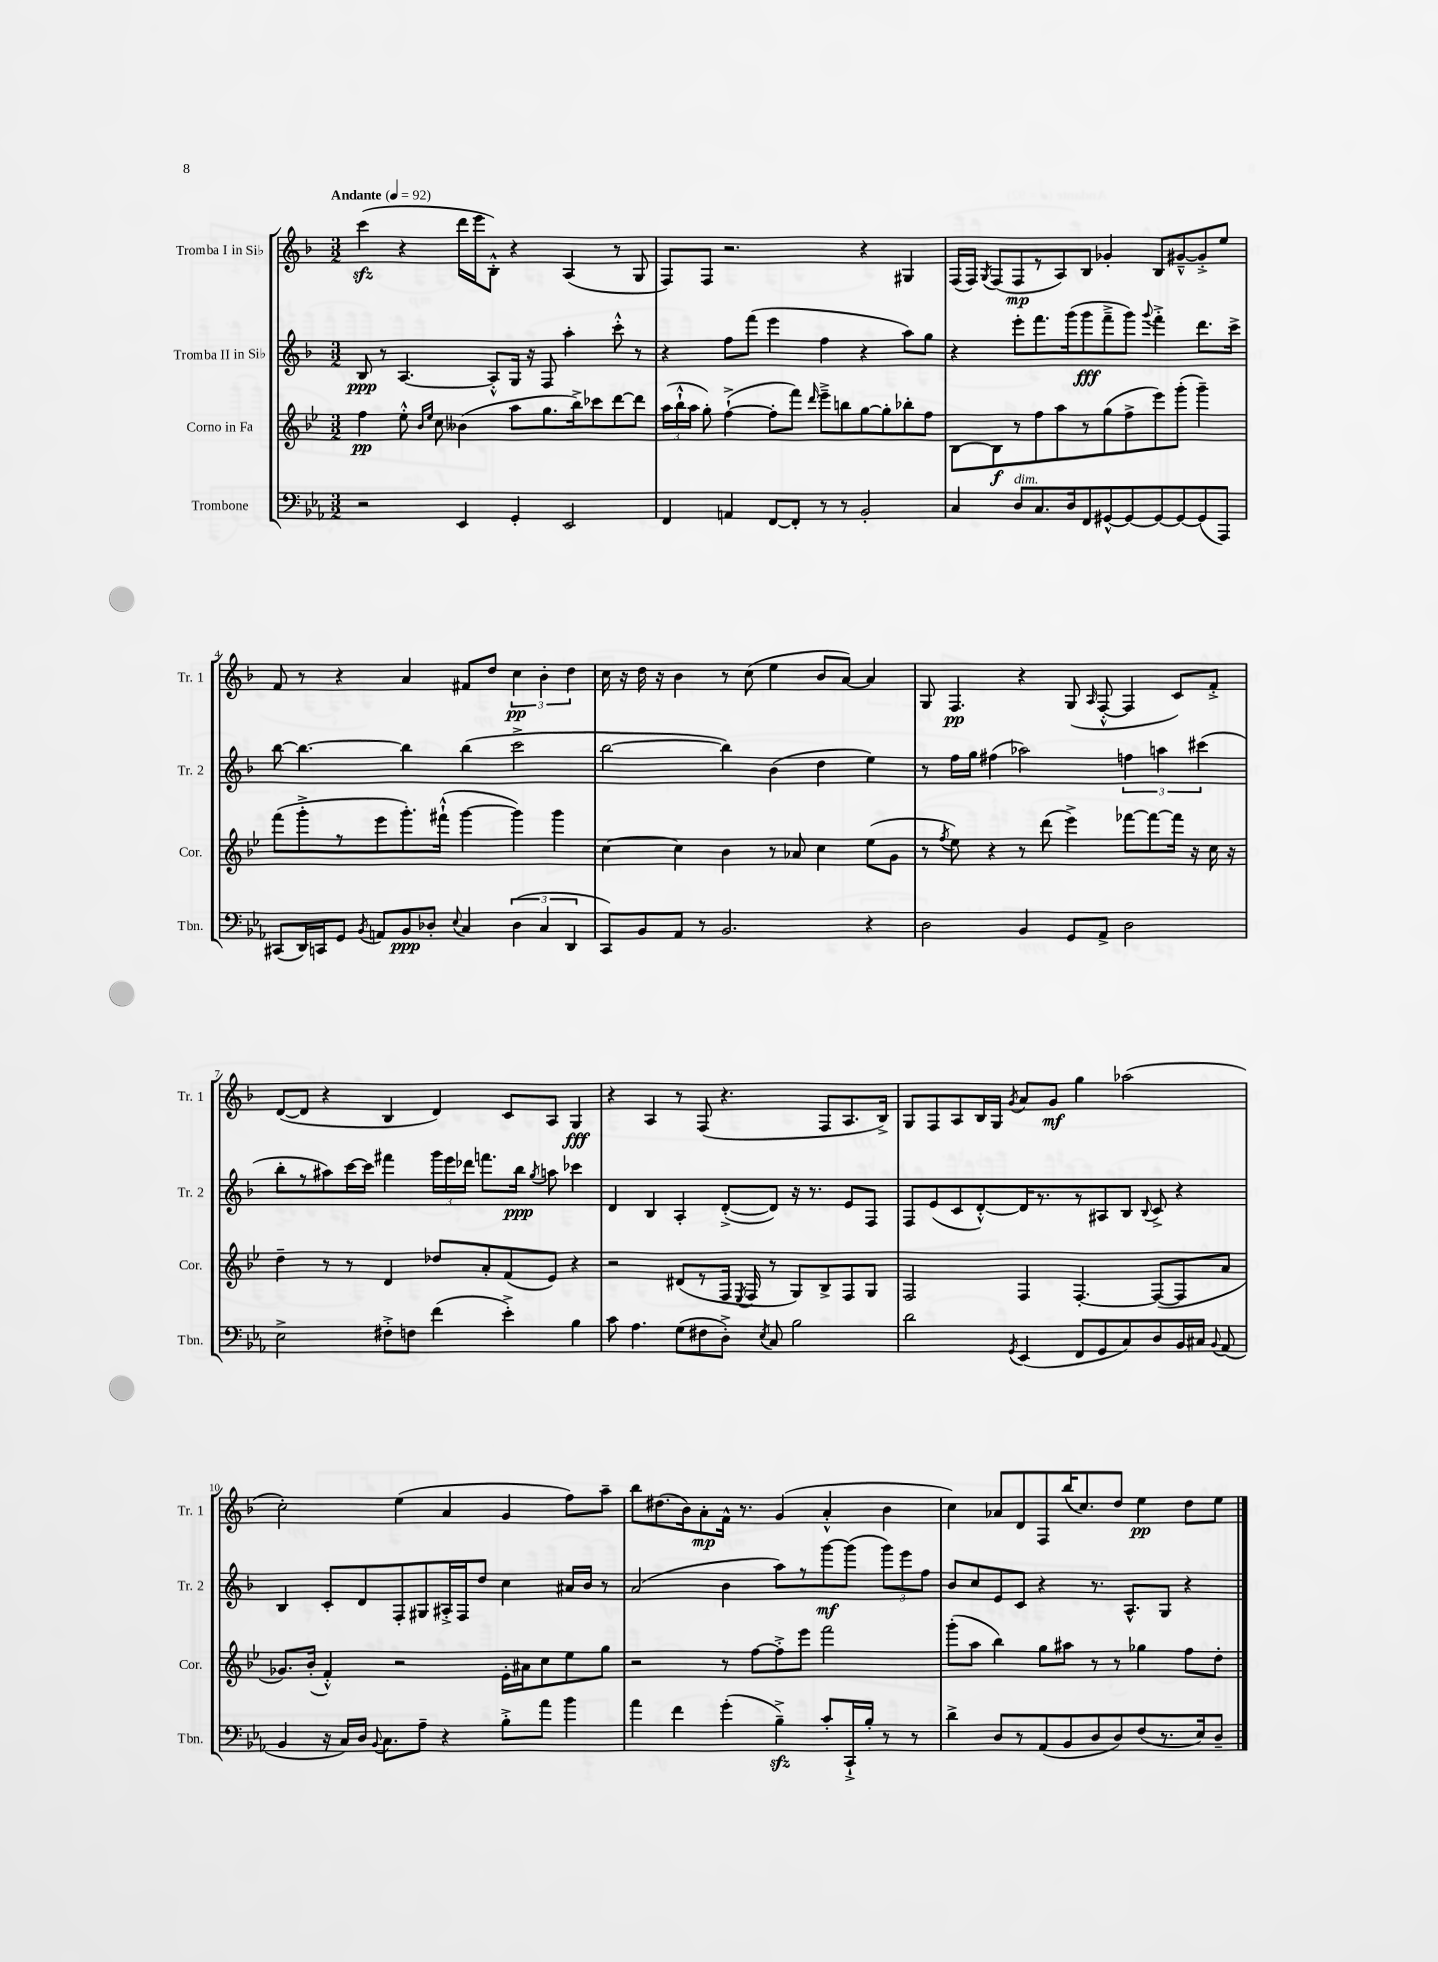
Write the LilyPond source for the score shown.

<<
\new StaffGroup <<
\new Staff = "s0" \with { instrumentName = "Tromba I in Sib" shortInstrumentName = "Tr. 1" } {
    \clef treble \key f \major \numericTimeSignature \time 3/2 \tempo "Andante" 4 = 92
    \autoBeamOff c'''4\sfz( r4 d'''16[ e'''16 bes8]-.-^) r4 a4( r8 g8 |
    f8[) f8] r2. r4 gis4 |
    f16[( f16]) \acciaccatura { g8 } f8[( f8\mp r8 a8) bes8] ges'4-. bes8[ gis'8~---^ gis'8-.-> e''8] |
    f'8 r8 r4 a'4 fis'8[ d''8] \tuplet 3/2 { c''4\pp bes'4-. d''4 } |
    c''16 r16 d''16 r16 bes'4 r8 c''8( e''4 bes'8[ a'8]~) a'4 |
    g8 f4.\pp r4 g8( \grace { a16 } f8~-.-^ f4 c'8[) f'8]-.-> |
    d'8[~( d'8] r4 bes4 d'4) c'8[ a8] g4\fff |
    r4 a4 r8 f8( r4. f8[ a8. bes16]->) |
    g8[ f8 a8 bes16 g16] \acciaccatura { g'8 } a'8[ g'8]\mf g''4 aes''2( |
    c''2-.) e''4( a'4 g'4 f''8[) a''8]-- |
    bes''8[ dis''8.( bes'16) a'8-.\mp f'16]-^ r8. g'4( a'4-.-^ bes'4 |
    c''4) aes'8[ d'8 f8 bes''16( c''8.) d''8] e''4\pp d''8[ e''8] \bar "|." |
}
\new Staff = "s1" \with { instrumentName = "Tromba II in Sib" shortInstrumentName = "Tr. 2" } {
    \clef treble \key f \major \numericTimeSignature \time 3/2
    \autoBeamOff bes8\ppp r8 a4.~ a8[-.-^ g16] r16 f8 a''4-. c'''8-.-^ r8 |
    r4 f''8[ f'''8]( e'''4 f''4 r4 a''8[) g''8] |
    r4 e'''8[-. f'''8. g'''16( g'''8\fff f'''8---> g'''8]) \appoggiatura { g'''8 } f'''4-.-> d'''8.[ c'''16]-> |
    bes''8~ bes''4.~ bes''4 bes''4( c'''2-> |
    bes''2~ bes''4) bes'4( d''4 e''4) |
    r8 f''16[ g''16] fis''4( aes''2) \tuplet 3/2 { f''4 a''4 cis'''4( } |
    bes''8[-. r8 ais''8) c'''16~ c'''16] fis'''4 \tuplet 3/2 { g'''16[ e'''16 des'''16] } f'''8.[ bes''16]\ppp \acciaccatura { g''8 } a''8 ces'''4 |
    d'4 bes4 a4-. d'8[~-.->( d'8]) r16 r8. e'8[ f8] |
    f8[ e'8( c'8 d'8~-.-^) d'16 r8. r8 ais8 bes8] \appoggiatura { bes8 } c'8-> r4 |
    bes4 c'8[-. d'8 f8-. gis8 ais16-.-> f16 d''8] c''4 ais'16[ bes'16] r8 |
    a'2( bes'4 a''8[) r8 g'''8~\mf g'''8]( \tuplet 3/2 { g'''8[) e'''8 f''8] } |
    bes'8[ c''8 e'8 c'8] r4 r8. a8.[-^ g8] r4 \bar "|." |
}
\new Staff = "s2" \with { instrumentName = "Corno in Fa" shortInstrumentName = "Cor." } {
    \clef treble \key bes \major \numericTimeSignature \time 3/2
    \autoBeamOff f''4\pp ees''8-.-^ \grace { bes'16[ ees''16] } c''8 beses'4( a''8[ g''8. bes''16->) ces'''8 d'''8~ d'''8] |
    \tuplet 3/2 { a''16[( bes''16-!-^ a''16] } g''8-.) f''4~-!->( f''8[-. f'''8]) \grace { d'''16 } ees'''8[---> b''8 g''8~ g''8-. bes''8-. f''8] |
    bes8[~ bes8\f r8 f''8 a''8 r8 g''8( f''8-> ees'''8) g'''8]-.( g'''4--) |
    f'''8[( g'''8-.-> r8 ees'''8 g'''8.-.) fis'''16]-!-^( g'''4~ g'''4) g'''4 |
    c''4~ c''4 bes'4 r8 aes'8 c''4 ees''8[( g'8] |
    r8 \acciaccatura { f''8 } ees''8) r4 r8 d'''8( ees'''4->) fes'''8[~ fes'''8~ fes'''16] r16 c''16 r16 |
    d''4-- r8 r8 d'4 des''8[ a'8-. f'8( ees'8]) r4 |
    r2 dis'8[( r8 f16] \acciaccatura { ees8 } f16 r8 g8[) bes8-> f8 g8] |
    f2 f4 f4.~-. f8[~( f8 a'8] |
    ges'8.[) bes'16]-.( f'4-.-^) r2 ees'16[-. ais'16 c''8 ees''8 g''8] |
    r2 r8 f''8[~ f''8-.-> ees'''8] f'''2 |
    g'''8[-.( a''8] bes''4) g''8[ ais''8] r8 r8 ges''4 f''8[ d''8]-. \bar "|." |
}
\new Staff = "s3" \with { instrumentName = "Trombone" shortInstrumentName = "Tbn." } {
    \clef bass \key ees \major \numericTimeSignature \time 3/2
    \autoBeamOff r2 ees,4 g,4-. ees,2 |
    f,4 a,4 f,8[~ f,8]-. r8 r8 bes,2-. |
    c4 d8[^\markup { \italic "dim." } c8. d16 f,8 gis,8~-^ gis,8~ gis,8~ gis,8~ gis,8( aes,,8]) |
    cis,8[( d,16) c,16 g,8] \acciaccatura { bes,8 } a,8[ bes,8\ppp des8]-. \appoggiatura { ees8 } c4 \tuplet 3/2 { des4( c4 d,4 } |
    c,8[) bes,8 aes,8] r8 bes,2. r4 |
    d2 bes,4 g,8[ aes,8]-> d2 |
    ees2-> fis8[-.-> f8] f'4( ees'4-.->) bes4 |
    c'8 aes4. g8[( fis8 d8]-.->) \acciaccatura { ees8 } c8 bes2 |
    d'2 \acciaccatura { g,8 } ees,4( f,8[ g,8 c8) d8 bes,16 cis16] \appoggiatura { bes,8 } aes,8( |
    bes,4 r16 c16[) d16] \appoggiatura { bes,8 } c8.[ aes8]-- r4 bes8[-.-> aes'8] bes'4 |
    aes'4 f'4 g'4-.( bes4--->\sfz) c'8[-. c,16-!-> bes16]-. r8 r8 |
    d'4-> d8[ r8 aes,8( bes,8 d8 d8) f8( r8. ees16) d8]-- \bar "|." |
}
>>
>>
